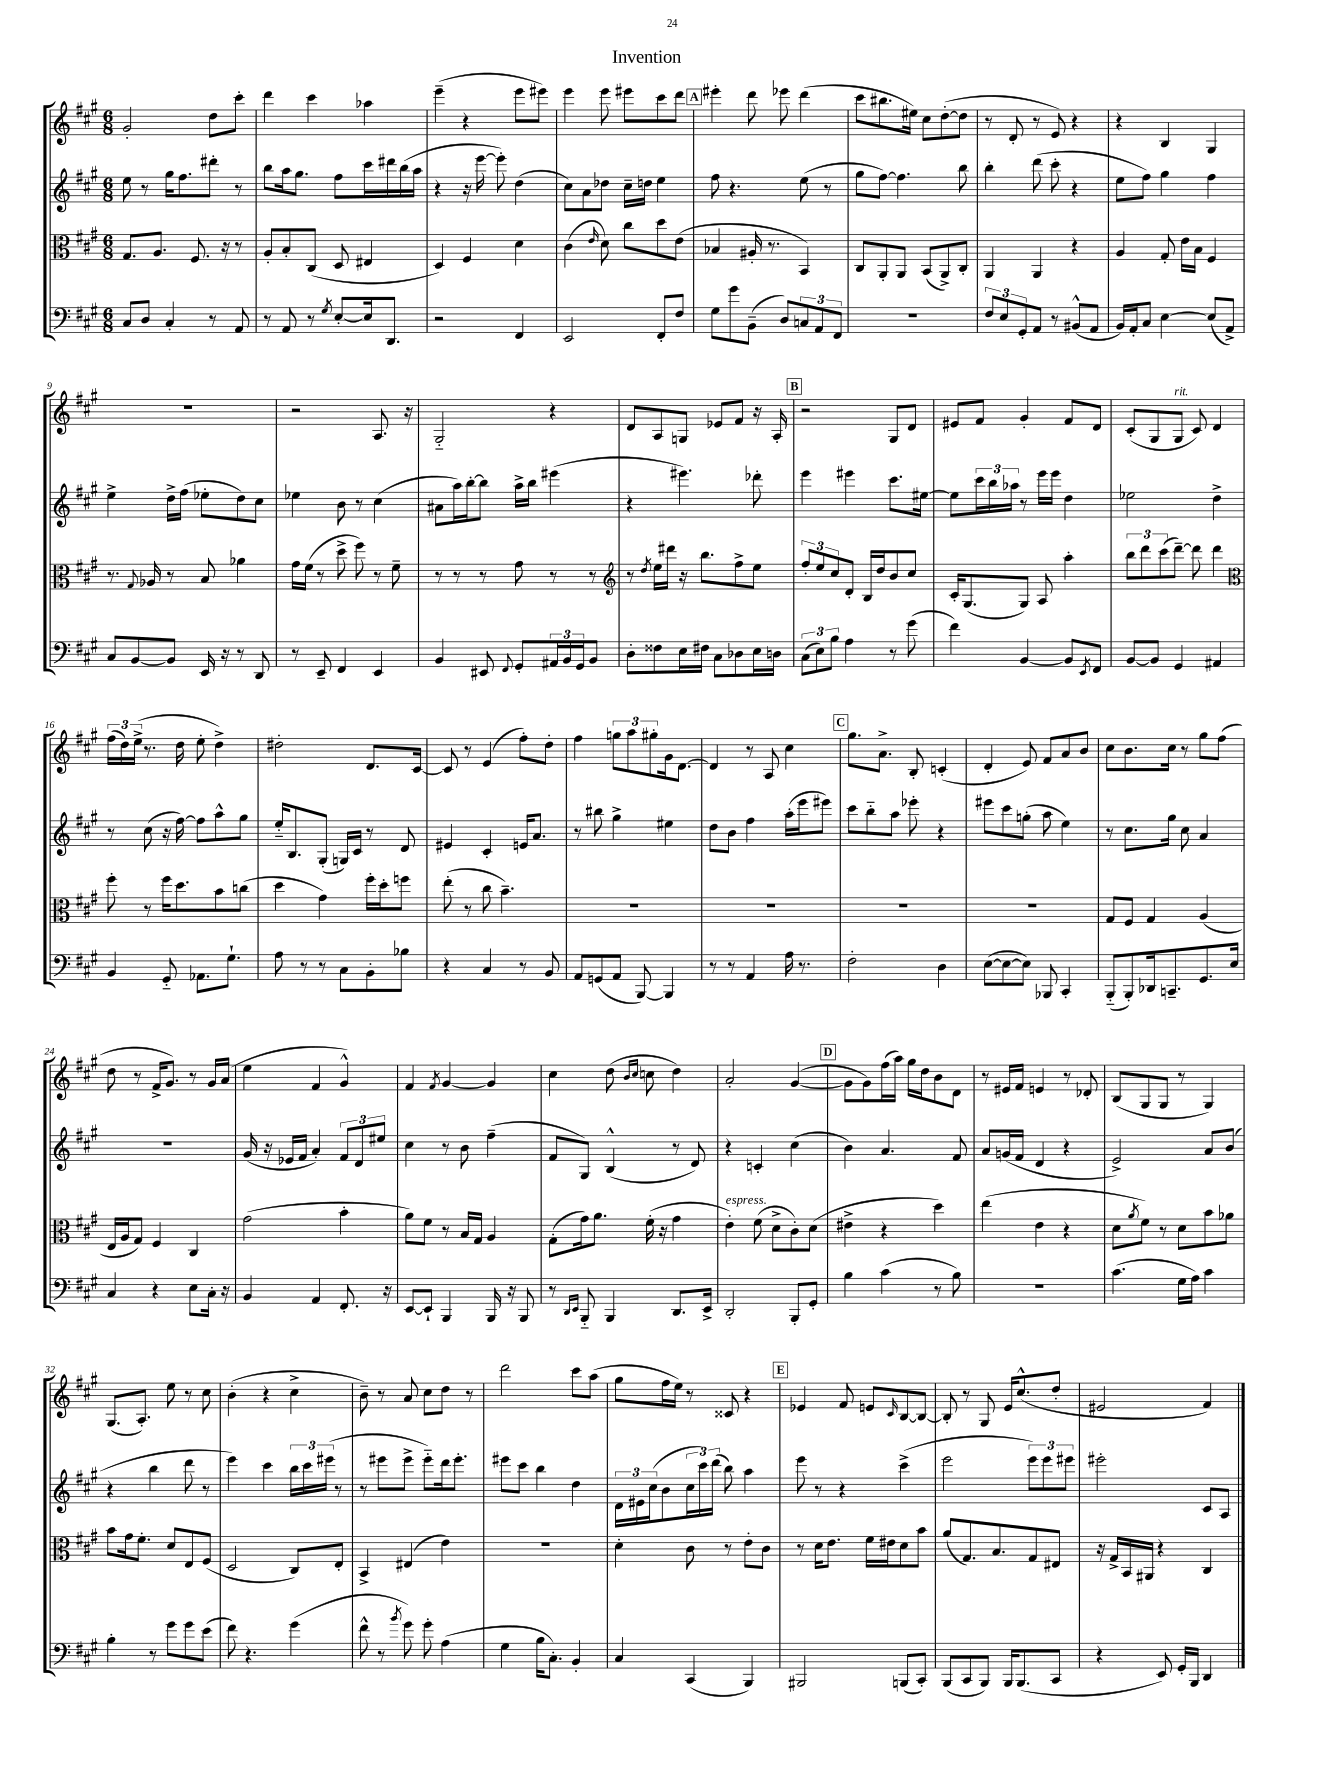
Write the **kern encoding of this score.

**kern	**kern	**kern	**kern
*staff4	*staff3	*staff2	*staff1
*clefF4	*clefC3	*clefG2	*clefG2
*k[f#c#g#]	*k[f#c#g#]	*k[f#c#g#]	*k[f#c#g#]
*M6/8	*M6/8	*M6/8	*M6/8
8C#	8.G#	8ee	2g#'
8D	.	8r	.
.	8.A	.	.
4C#'	.	16gg#	.
.	.	8.ff#	.
.	8.F#	.	.
8r	.	8ddd#'	8dd
.	16r	.	.
8AA	8r	8r	8ccc#'
=	=	=	=
8r	8A'	8bb	4ddd
8AA	8B'	16aa	.
.	.	8.gg#	.
8r	(8C#	.	4ccc#
8qG#	.	.	.
[8E'	8D	8ff#	.
16E]	4E#	16ccc#	4aa-
8.DD	.	16ddd#	.
.	.	(16bb	.
.	.	16aa	.
=	=	=	=
2r	4D)	4r	(4eee~
.	4F#	16r	4r
.	.	[16eee	.
.	.	8eee'])	.
4FF#	4d	(4dd	8eee
.	.	.	8eee#)
=	=	=	=
2EE	(4c#	8cc#)	4eee
.	.	8a	.
.	16qqe	.	.
.	8d)	8dd-	8eee
.	8cc#	16cc#~	8eee#
.	.	16dd	.
8FF#'	8dd	4ee	8ccc#
8F#	(8e	.	8ddd
=	=	=	=
8G#	4B-	8ff#	4eee#'
8g#	.	4.r	.
(8BB~	16A#'	.	8ddd
.	8.r	.	.
8D)	.	.	8eee-
12C	4BB)	(8ee	(4ddd
12AA	.	.	.
.	.	8r	.
12FF#	.	.	.
=	=	=	=
2.r	8C#	8gg#	8ccc#
.	8AA'	[8ff#)	8.bb#
.	8AA	4.ff#]	.
.	.	.	16ee#)
.	(8BB	.	8cc#
.	8AA^)	.	([8dd'
.	8C#'	8bb	8dd]
=	=	=	=
12F#	4AA	4bb'	8r
12E	.	.	.
.	.	.	8d'
12GG#'	.	.	.
8AA	4AA	(8ddd	8r
8r	.	8ccc#'	8e)
(8BB#^^	4r	4r	4r
8AA	.	.	.
=	=	=	=
16BB)	4A	8ee	4r
16AA'	.	.	.
8C#	.	8ff#)	.
[4E	8G#'	4gg#	4B
.	16e	.	.
.	16B	.	.
(8E]	4F#	4ff#	4G#
8AA^)	.	.	.
=	=	=	=
8C#	8.r	4ee^	2.r
[8BB	.	.	.
.	8qqG#	.	.
.	16A-	.	.
8BB]	8r	16dd^	.
.	.	(16ff#	.
16EE	8B	8ee-'	.
16r	.	.	.
8r	4a-	8dd)	.
8DD	.	8cc#	.
=	=	=	=
8r	16g#	4ee-	2r
.	(16f#	.	.
8EE~	8r	.	.
4FF#	8dd^	8b	.
.	8ff#)	8r	.
4EE	8r	(4cc#	8.A
.	8f#~	.	.
.	.	.	16r
=	=	=	=
4BB	8r	8a#	2G#'~
.	8r	16aa)	.
.	.	[16bb'	.
8EE#	8r	8bb]	.
8qqFF#	.	.	.
8GG#'	8g#	16aa^	.
.	.	16bb	.
24AA#	8r	(4eee#	4r
24BB	.	.	.
24GG#	.	.	.
8BB	8r	.	.
=	=	=	=
*	*clefG2	*	*
8D'	8r	4r	8d
.	8qdd	.	.
8F##	16ee	.	8A
.	16ddd#	.	.
16E	16r	4.eee#)	8G
16F#	8.bb	.	.
8C#	.	.	8e-
8D-	8ff#^	.	8f#
16E	8ee	8ddd-'	16r
16D	.	.	16A'
=	=	=	=
(12C#	12ff#'	4eee	2r
12E)	12ee	.	.
12B	12cc#	.	.
4A	8d'	4eee#	.
.	16B	.	.
.	16dd	.	.
8r	8b	8.ccc#	8G#
(8g#	8cc#	.	8d
.	.	[16ee#	.
=	=	=	=
4f#)	16c#'	8ee#]	8e#
.	(8.G#	.	.
.	.	24ccc#	8f#
.	.	24bb	.
.	.	24aa-	.
[4BB	8G#)	8r	4g#'
.	8A	16eee	.
.	.	16eee	.
8BB]	4aa'	4dd	8f#
8qEE	.	.	.
8FF#	.	.	8d
=	=	=	=
[8BB	12bb	2ee-	(8c#'
.	12ddd	.	.
8BB]	.	.	8G#
.	(12ccc#	.	.
4GG#	[8ddd~)	.	8G#
.	8ddd]	.	8c#)
4AA#	4ddd	4dd^	4d
=	=	=	=
*	*clefC3	*	*
4BB	8ff#'	8r	(24ff#
.	.	.	24dd)
.	.	.	(24ee^
.	8r	(8cc#	8.r
8GG#'~	16ff#	16r	.
.	8.dd	[16ff#)	16dd
8.AA-	.	8ff#]	8ee'
.	8b	8aa^^	4dd^)
8.G#`	.	.	.
.	(8cc	8gg#	.
=	=	=	=
8A	4dd	16ee'~	2dd#'
.	.	8.B	.
8r	.	.	.
8r	4g#)	(8G#'	.
8C#	.	16G)	.
.	.	16c#	.
8BB'	16ff#'	8r	8.d
.	16dd'	.	.
8B-	8ff	8d	.
.	.	.	[16c#
=	=	=	=
4r	(8ee'	4e#	8c#]
.	8r	.	8r
4C#	8cc#	4c#'	(4e
.	4.b~)	.	.
8r	.	16e	8ff#')
.	.	8.a	.
8BB	.	.	8dd'
=	=	=	=
8AA	2.r	8r	4ff#
(8GG	.	8bb#	.
8AA	.	4gg#^	12gg
.	.	.	12aa
[8BBB)	.	.	.
.	.	.	12gg#'
4BBB]	.	4ee#	16g#
.	.	.	[8.d
=	=	=	=
8r	2.r	8dd	4d]
8r	.	8b	.
4AA	.	4ff#	8r
.	.	.	8A
16A	.	(16aa'	4cc#
8.r	.	16eee	.
.	.	8eee#)	.
=	=	=	=
2F#'	2.r	8ccc#	8.gg#
.	.	8bb'~	.
.	.	.	8.a^
.	.	8aa	.
.	.	8eee-'	8B'
4D	.	4r	(4c'
=	=	=	=
([8E	2.r	8eee#	4d'
8E_	.	8ccc#	.
8E])	.	(8gg'	8e)
8BBB-	.	8aa	8f#
4CC#'	.	4ee)	8a
.	.	.	8b
=	=	=	=
(8BBB'~	8G#	8r	8cc#
8BBB')	8F#	8.cc#	8.b
16DD-	4G#	.	.
8.CC~	.	16gg#	16cc#
.	.	8cc#	8r
8.GG#	(4A	4a	8gg#
.	.	.	(8ff#
16E	.	.	.
=	=	=	=
4C#	16E	2.r	8dd
.	16A	.	.
.	8G#)	.	8r
4r	4F#	.	16f#^
.	.	.	8.g#)
8E	4C#	.	8r
16C#'	.	.	16g#
16r	.	.	(16a
=	=	=	=
4BB	(2g#	(16g#	4ee
.	.	16r	.
.	.	16e-	.
.	.	16f#	.
4AA	.	4a')	4f#
8.FF#'	4b'	12f#	4g#^^)
.	.	12d	.
.	.	12ee#	.
16r	.	.	.
=	=	=	=
[8EE	8a)	4cc#	4f#
8EE`]	8f#	.	.
.	.	.	8qf#
4BBB	8r	8r	[4g#
.	16B	8b	.
.	16G#	.	.
16BBB	4A	(4ff#~	4g#]
16r	.	.	.
8BBB	.	.	.
=	=	=	=
8r	(8G#'	8f#	4cc#
16qqDD	.	.	.
16qqEE	.	.	.
8BBB'~	16g#)	8G#)	.
.	8.a	.	.
4BBB	.	(4B^^	(8dd
.	.	.	16qqb
.	.	.	16qqcc#
.	(16f#'	.	8cc
.	16r	.	.
8.DD	4g#	8r	4dd)
.	.	8d)	.
16EE^	.	.	.
=	=	=	=
2DD'	4e')	4r	2a'
.	(8f#	4c'	.
.	8d^	.	.
8BBB'	8c#')	(4cc#	([4g#
8GG#'	(8d	.	.
=	=	=	=
4B	4e#^	4b)	8g#]
.	.	.	8g#)
(4c#	4r	4.a	(16ff#
.	.	.	16aa)
.	.	.	16gg#
.	.	.	16dd
8r	4dd)	.	8b
8B)	.	8f#	8d
=	=	=	=
2.r	(4ee	8a	8r
.	.	(16g	16e#
.	.	16f#	16f#
.	4e	4d	4e
.	4r	4r	8r
.	.	.	8d-'
=	=	=	=
(4.c#	8d	2e^)	(8B
.	8qa	.	.
.	8f#)	.	8G#
.	8r	.	8G#
16G#	8d	.	8r
16A)	.	.	.
4c#	8b	8a	4G#)
.	8a-	(8b	.
=	=	=	=
4B'	8b	4r	(8.G#
.	16g#	.	.
.	8.f#'	.	8.A')
8r	.	4bb	.
8g#	8d	.	8ee
8g#	8E	8ddd	8r
(8e	(8F#	8r	8cc#
=	=	=	=
8f#)	2D	4eee)	(4b'
4.r	.	.	.
.	.	4ccc#	4r
(4g#	8C#)	24bb	4cc#^
.	.	24ccc#	.
.	.	(24eee#	.
.	8E'	8r	.
=	=	=	=
8f#^^	4BB^	8r	8b~)
8r	.	8eee#	8r
8qb	.	.	.
8g#)	(4E#	8eee#^	8a
8g#'	.	8eee#'~)	8cc#
(4A	4e)	16ddd	8dd
.	.	8.eee#'	.
.	.	.	8r
=	=	=	=
4G#	2.r	8eee#	2ddd
.	.	8ccc#	.
16B	.	4bb	.
8.C#')	.	.	.
4BB'	.	4dd	8ccc#
.	.	.	(8aa
=	=	=	=
4C#	4d'	24d	8gg#
.	.	24e#	.
.	.	(24cc#	.
.	.	8b	16ff#
.	.	.	16ee)
(4CC#	8c#	24cc#	8r
.	.	24ccc#)	.
.	.	(24ddd	.
.	8r	8bb)	8c##
4BBB)	8e'	4aa	4r
.	8c#	.	.
=	=	=	=
2BBB#	8r	8eee	4e-
.	16d	8r	.
.	8.e	.	.
.	.	4r	8f#
.	16f#	.	8e
.	16e#	.	.
.	.	.	16qqc#
(8BBB	8d	(4ccc#^	[8B
8CC#')	8b	.	8B_
=	=	=	=
(8BBB	(8a	2eee	8B']
8CC#	8.G#)	.	8r
8BBB)	.	.	8G#
.	8.B	.	.
16BBB	.	.	16e
(8.BBB	.	.	(8.cc#^^
.	8G#	12eee)	.
.	.	12eee	.
8CC#	8E#	.	8dd'
.	.	12eee#	.
=	=	=	=
4r	16r	2eee#'	2e#
.	16G#^	.	.
.	16BB	.	.
.	16AA#	.	.
8EE)	4r	.	.
16GG#'	.	.	.
16BBB	.	.	.
4DD	4C#	8c#	4f#)
.	.	8A	.
==	==	==	==
*-	*-	*-	*-
